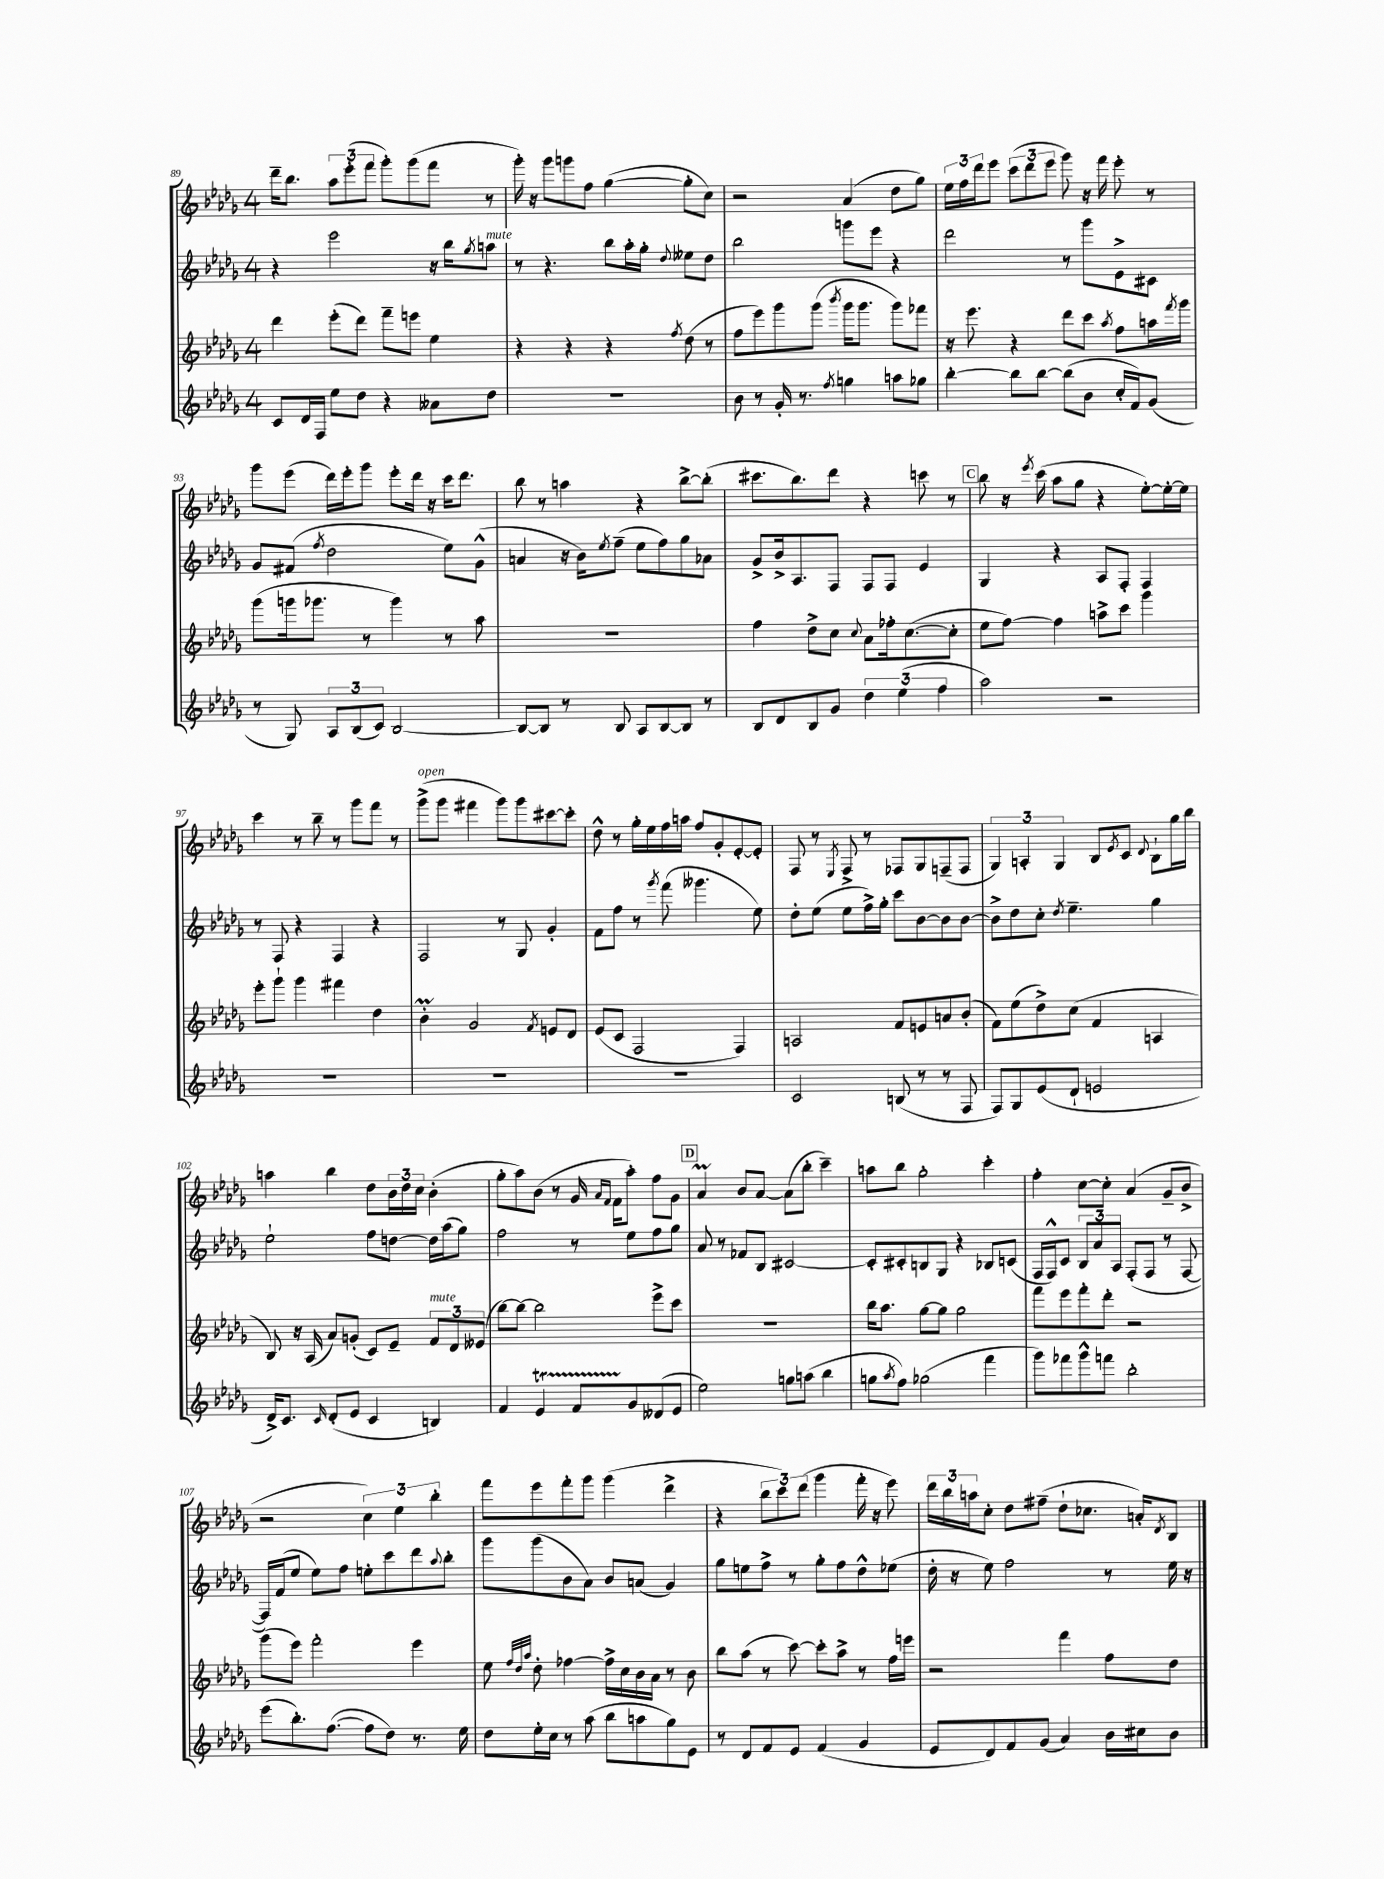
<<
\new StaffGroup <<
\new Staff = "s0" {
    \clef treble \key des \major \once \override Staff.TimeSignature.style = #'single-digit \time 4/4
    des'''16-- bes''8. \tuplet 3/2 { aes''8 ees'''8-.( f'''8 } ges'''8-.) ges'''8( f'''8 r8 |
    ges'''16-.) r16 ges'''8 g'''8 f''8 ges''4~( ges''8-. c''8) |
    r2 aes'4( des''8 ges''8) |
    \tuplet 3/2 { ees''16 f''16 des'''16 } ees'''8 \tuplet 3/2 { c'''8( des'''8 ees'''8 } ges'''8) r16 f'''16 ees'''8-. r8 |
    ges'''8 ees'''8( des'''16) ees'''16-. ges'''8 ees'''8-. des'''16 r16 c'''16 des'''8. |
    bes''8 r8 a''4 r4 bes''8~-> bes''8-.( |
    cis'''8. bes''8.) des'''8 r4 c'''8 r8 |
    \mark \markup { \box "C" } bes''8 r16 \acciaccatura { ees'''8 } c'''16( aes''8 ges''8 r4 ees''8~-.) ees''16~-. ees''16 |
    c'''4 r8 bes''8-- r8 ges'''8 f'''8 r8 |
    ges'''8->^\markup { \italic "open" }( ges'''8 fis'''4 ges'''8) ges'''8 cis'''8~ cis'''8-. |
    des''8-^ r8 ges''16-. ees''16 f''16 a''16 f''8 ges'8-. ees'8~-. ees'8-. |
    f8 r8 \acciaccatura { ees8 } f8-> r8 fes8 ges8 f8--( f8 |
    \tuplet 3/2 { ges4) a4-. ges4 } bes8 \acciaccatura { ees'8 } c'8 \appoggiatura { des'8 } bes8-! ges''16 bes''16 |
    a''4 bes''4 des''8 \tuplet 3/2 { bes'16 des''16 c''16 } bes'4-.( |
    ges''8-. aes''8) bes'8( r8 ges'16 \grace { aes'16 f'16 } f'16 aes''8-.) f''8 ges'8 |
    \mark \markup { \box "D" } aes'4\prall bes'8 aes'8~ aes'8( bes''8-. c'''4--) |
    a''8 bes''8 ges''2-. c'''4-. |
    f''4-. c''8~ c''8-. aes'4( ges'8-- bes'8-> |
    r2 \tuplet 3/2 { c''4) ees''4 bes''4-. } |
    f'''8 ees'''8 f'''8-. ges'''8 ges'''4( des'''4-> |
    r4 \tuplet 3/2 { bes''8 c'''8) des'''8( } ges'''4 f'''16-. r16 ees'''8) |
    \tuplet 3/2 { des'''16 bes''16 a''16 } c''8-. des''8 fis''8--( des''8-! ces''8. a'16-.) \acciaccatura { des'8 } bes8 \bar "|." |
}
\new Staff = "s1" {
    \clef treble \key des \major \once \override Staff.TimeSignature.style = #'single-digit \time 4/4
    r4 ees'''2 r16 bes''16 \acciaccatura { ges''8 } a''8^\markup { \italic "mute" } |
    r8 r4. bes''8 aes''16-. ges''16-. \appoggiatura { des''8 } eeses''8 des''8 |
    bes''2 g'''8 ees'''8 r4 |
    des'''2 r8 ges'''8 ees'8-> cis'8 |
    ges'8 fis'8( \acciaccatura { f''8 } des''2 ees''8) ges'8-^( |
    a'4 r16 bes'16) \acciaccatura { ees''8 } f''8--( ees''8 f''8) ges''8 aes'8 |
    ges'8-> bes'16-> aes8. f8 f8 f8 ees'4 |
    \mark \markup { \box "C" } ges4 r4 aes8 f8-. f4 |
    r8 f8 r4 f4 r4 |
    f2 r8 ges8 ges'4-. |
    f'8 f''8 r8 \acciaccatura { ges'''8 } f'''8( geses'''4. ees''8) |
    des''8-. ees''8( ees''8 f''16->) ges''16-. c'''8 bes'8~ bes'8 bes'8~ |
    bes'8-> des''8 c''8-. \acciaccatura { des''8 } ees''4.-- ges''4 |
    ees''2-! f''8 d''8~ d''16 aes''16( ges''8) |
    f''2 r8 ees''8 f''8 ges''8 |
    \mark \markup { \box "D" } aes'8 r8 fes'8 bes8 cis'2~ |
    cis'8-. cis'8-. b8 ges8 r4 bes8 c'8( |
    f16 f16-^) c'8 \tuplet 3/2 { bes8 aes'8 aes8 } f8-.( f8 r8 f8~ |
    f16) f'16( ees''8 ees''8) f''8 e''8-. c'''8 des'''8 \appoggiatura { aes''8 } bes''8-. |
    ges'''8 ges'''8( bes'8 aes'8) bes'8 a'8( ges'4) |
    ges''8 e''8 f''8-> r8 ges''8-. f''8 des''8-^ ees''8( |
    des''16-. r16 ees''8) f''2 r8 ees''16 r16 \bar "|." |
}
\new Staff = "s2" {
    \clef treble \key des \major \once \override Staff.TimeSignature.style = #'single-digit \time 4/4
    des'''4 ees'''8-.( des'''8) f'''8-- e'''8 ees''4 |
    r4 r4 r4 \acciaccatura { f''8 } des''8( r8 |
    f''8 ees'''8) ges'''8 ges'''8( \acciaccatura { bes'''8 } ges'''16 ges'''8. ges'''8) fes'''8 |
    r16 ees'''8. r4 des'''8 c'''8 \acciaccatura { aes''8 } f''8 a''16 \acciaccatura { f'''8 } ges'''16 |
    ges'''8( g'''16 ges'''8. r8 ges'''4) r8 aes''8 |
    R1 |
    f''4 des''8-> c''8 \appoggiatura { c''8 } aes'8 fes''16-. c''8.~( c''8-. |
    \mark \markup { \box "C" } ees''8 f''8~) f''4 a''8-> c'''8 ges'''4 |
    ees'''8-. ges'''8-! ges'''4 fis'''4 des''4 |
    bes'4-.\prall ges'2 \acciaccatura { f'8 } e'8 des'8 |
    ees'8( c'8 f2 f4) |
    a2 f'8 e'8 a'8 bes'8-.( |
    f'8) ees''8( des''8->) c''8( f'4 a4 |
    bes8) r16 aes16( aes'8) g'8-.( c'8) ees'8-- \tuplet 3/2 { f'8^\markup { \italic "mute" } des'8 eeses'8( } |
    bes''8~) bes''8~ bes''2 ees'''8-> c'''8 |
    \mark \markup { \box "D" } R1 |
    bes''16 aes''8. ges''8~ ges''8 ges''2 |
    f'''8 ees'''8 f'''8-. des'''8-. r2 |
    ges'''8( ees'''8) f'''2-. ees'''4 |
    ees''8 \grace { f''32 des''32 aes''32 } des''8-. fes''4~ fes''16-> c''16 bes'16 aes'16 r8 bes'8 |
    bes''8 aes''8( r8 c'''8~) c'''8-. aes''8-> r8 f''16 e'''16 |
    r2 f'''4 f''8 des''8 \bar "|." |
}
\new Staff = "s3" {
    \clef treble \key des \major \once \override Staff.TimeSignature.style = #'single-digit \time 4/4
    c'8 des'16 f16 ees''8 des''8 r4 aeses'8 des''8 |
    R1 |
    bes'8 r8 ges'16-. r8. \acciaccatura { f''8 } g''4 a''8 ges''8 |
    bes''4~-. bes''8 bes''8~ bes''8( bes'8 c''16-. f'16) ges'8( |
    r8 ges8) \tuplet 3/2 { aes8 bes8( c'8) } bes2~ |
    bes8~ bes8 r8 bes8 aes8 bes8~ bes8 r8 |
    bes8 des'8 bes8 ges'8 \tuplet 3/2 { des''4 ees''4( f''4 } |
    \mark \markup { \box "C" } aes''2) r2 |
    R1 |
    R1 |
    R1 |
    c'2 b8( r8 r8 f8 |
    f8) ges8 ees'8( des'8-! e'2 |
    des'16->) c'8. \grace { c'16 } des'8-.( ees'8 c'4 b4) |
    f'4 ees'4\startTrillSpan f'8 ges'8\stopTrillSpan deses'8( ees'8 |
    \mark \markup { \box "D" } ees''2) g''8 a''8( bes''4 |
    g''8 \acciaccatura { aes''8 } f''8) ges''2( f'''4 |
    ges'''8) fes'''8 ges'''8-^ f'''8 bes''2-. |
    ees'''8( bes''8.-.) f''8.~( f''8 des''8) r8. ees''16 |
    des''8 ees''16-. c''16 r8 aes''8( bes''8 a''8 ges''8) ees'8 |
    r8 des'8 f'8 ees'8 f'4( ges'4 |
    ees'8 des'8) f'8 ges'8( aes'4) bes'16 cis''16 bes'8 \bar "|." |
}
>>
>>
\layout { \context { \Score currentBarNumber = #89 } }
